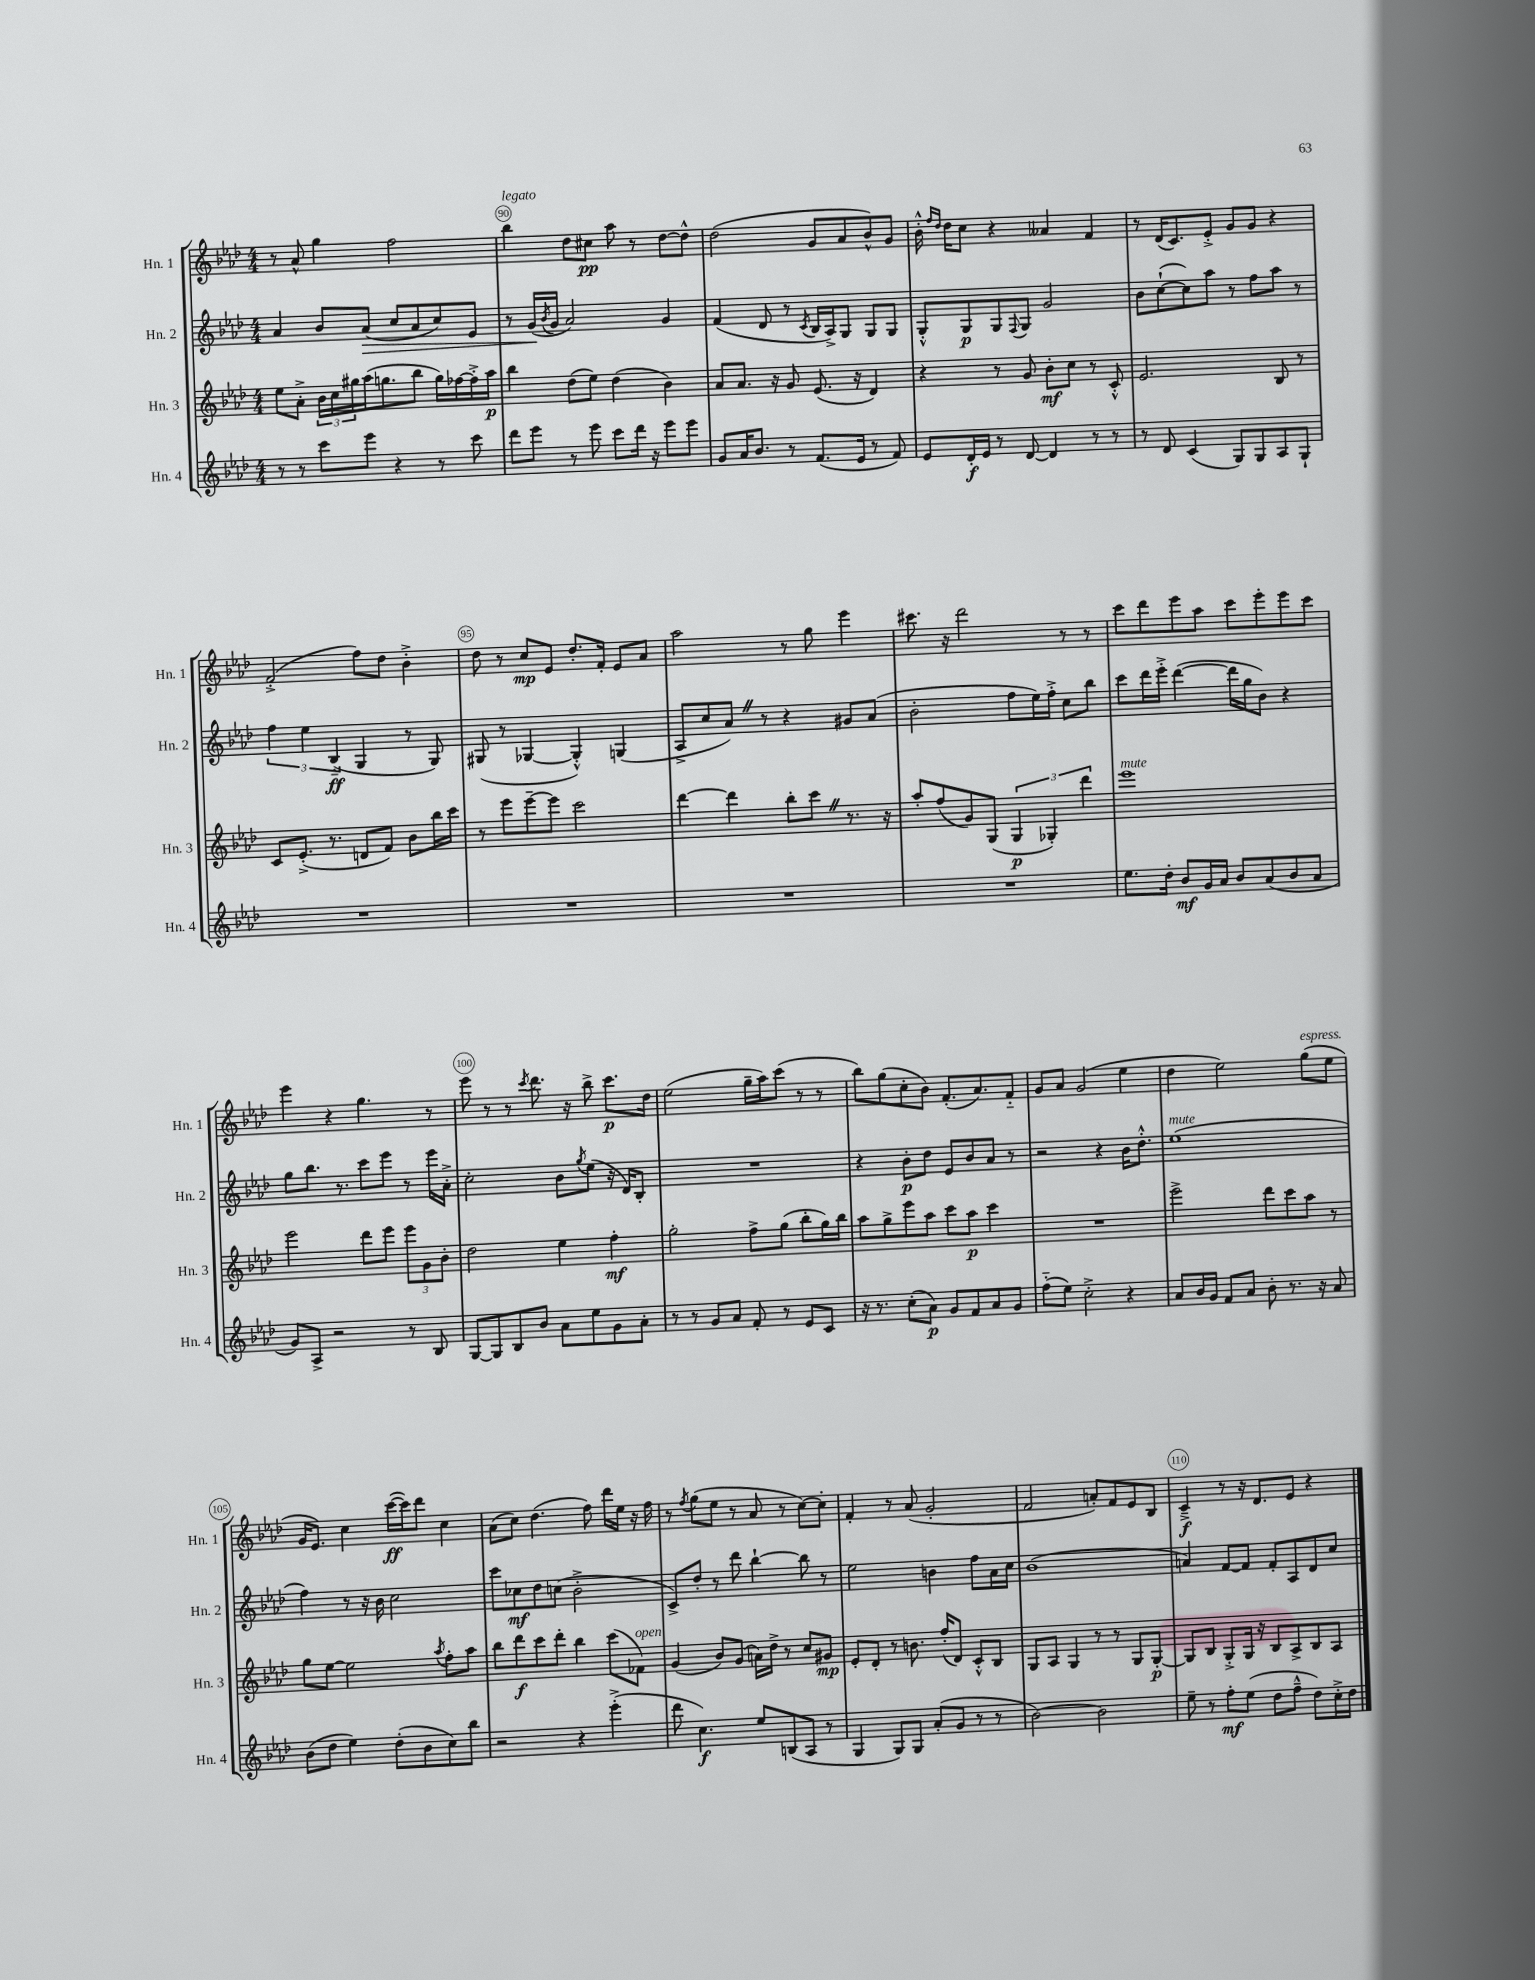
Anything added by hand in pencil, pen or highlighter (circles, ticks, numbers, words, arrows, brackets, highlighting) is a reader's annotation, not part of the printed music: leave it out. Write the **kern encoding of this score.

**kern	**kern	**kern	**kern
*staff4	*staff3	*staff2	*staff1
*clefG2	*clefG2	*clefG2	*clefG2
*k[b-e-a-d-]	*k[b-e-a-d-]	*k[b-e-a-d-]	*k[b-e-a-d-]
*M4/4	*M4/4	*M4/4	*M4/4
8r	8ee-	4a-	8r
8r	8a-'^	.	8a-^^
8ccc	24b-	8b-	4gg
.	24cc	.	.
.	24gg#	.	.
8eee-	(16aa-	(8a-	.
.	8.gg	.	.
4r	.	8cc	2ff
.	8bb-	8a-	.
8r	16gg)	8cc)	.
.	[16ff-	.	.
8ccc	16ff-'^]	8e-	.
.	16aa-	.	.
=	=	=	=
8ddd-	4bb-	8r	4bb-
8eee-	.	(16g	.
.	.	8qb-	.
.	.	16g	.
8r	(8dd-	2a-)	8dd-
8eee-	8ee-)	.	8cc#
8ccc	(4dd-	.	8aa-
16ddd-	.	.	8r
16r	.	.	.
8eee-	4b-)	4g	[8dd-
8eee-	.	.	8dd-^^]
=	=	=	=
8g	8a-	(4f	(2dd-
16a-	8.a-	.	.
8.b-	.	.	.
.	.	8d-	.
.	16r	.	.
8r	8g	8r	.
.	.	8qc	.
(8.f	(8.e-	16B-	8g
.	.	16A-^)	.
.	.	8G	8a-
16e-	16r	.	.
8r	4d-)	8G	8b-^^)
8f)	.	8G	8g
=	=	=	=
8e-	4r	8G'^^	16b-'^^
.	.	.	16qqff
.	.	.	16qqdd-
.	.	.	16dd-
16d-'	.	8G	8cc
16e-	.	.	.
8r	8r	8G	4r
.	.	8qqF	.
[8d-	8g	8G	.
4d-]	8b-'	2g	4a--
.	8cc	.	.
8r	8r	.	4f
8r	8c'^^	.	.
=	=	=	=
8r	2.e-	8b-	8r
8d-	.	([8cc`	(16d-
.	.	.	8.c)
(4c	.	8cc])	.
.	.	8aa-	8e-'^
8G)	.	8r	8g
8G	.	8ff	8g
8A-	8B-	8aa-	4r
8G`	8r	8r	.
=	=	=	=
1r	8c	6ff	(2f'^
.	(8.e-'^	.	.
.	.	6ee-	.
.	8.r	.	.
.	.	(6B-'~	.
.	8d	4G	8ff)
.	8f)	.	8dd-
.	8b-	8r	4b-'^
.	16bb-	8G)	.
.	16ccc	.	.
=	=	=	=
1r	8r	(8G#	8dd-
.	8eee-	8r	8r
.	[8eee-~	[4G-	8cc
.	8eee-]	.	8e-
.	2ccc	4G-'^^])	8.dd-'
.	.	.	16f'
.	.	(4G	8e-
.	.	.	8a-
=	=	=	=
1r	[4ddd-	8A-^	2aa-
.	.	8cc	.
.	4ddd-]	8a-)	.
.	.	8r	.
.	8bb-'	4r	8r
.	8ccc	.	8gg
.	8.r	8g#	4eee-
.	.	(8a-	.
.	16r	.	.
=	=	=	=
1r	8aa-'	2b-'	8.ccc#
.	(8ff	.	.
.	.	.	16r
.	8g)	.	2ddd-
.	(8G	.	.
.	6G	8ff	.
.	.	16ee-)	.
.	6G-')	.	.
.	.	16ff'^	.
.	.	8cc	8r
.	6ddd-	.	.
.	.	8bb-	8r
=	=	=	=
8.ee-	1eee-	8ccc	8ccc
.	.	16ddd-	8ddd-
16dd-'	.	16eee-'^	.
8b-	.	([4ddd-	8eee-
16g	.	.	8aa-
16a-	.	.	.
8b-	.	16ddd-]	8ccc
.	.	16gg	.
(8a-	.	8b-)	8eee-'
8b-	.	4r	8eee-
8a-	.	.	8ccc
=	=	=	=
8g)	2eee-	8gg	4eee-
8A-^	.	8.bb-	.
2r	.	.	4r
.	.	8.r	.
.	8ddd-	8ccc	4.gg
.	8eee-	8eee-	.
8r	12eee-	8r	.
.	12g	.	.
8B-	.	16eee-	8r
.	12b-'	.	.
.	.	16a-'^	.
=	=	=	=
[8G	2dd-	2cc'	8eee-
8G]	.	.	8r
8B-	.	.	8r
.	.	.	8qccc
8b-	.	.	8.ddd-
8a-	4ee-	8b-	.
.	.	.	16r
.	.	8qgg	.
8ee-	.	(8ee-	8bb-^
8g	4ff'	16r	8.ccc
.	.	16d-)	.
8a-'	.	8B-'	.
.	.	.	16dd-
=	=	=	=
8r	2gg'	1r	(2ee-
8r	.	.	.
8g	.	.	.
8a-	.	.	.
8f'	8ff^	.	16gg~
.	.	.	16aa-)
8r	(8gg	.	(8ccc
8e-	8bb-'	.	8r
8c	16gg)	.	8r
.	16bb-	.	.
=	=	=	=
16r	8aa-	4r	8bb-)
8.r	.	.	.
.	8gg^	.	(8gg
(8cc'	8eee-	8b-'	8cc'
8a-)	8aa-	8dd-	8b-)
8g	8ccc	8e-	(8.f'
8f	8aa-	8b-	.
.	.	.	8.a-)
8a-	4ccc	8a-	.
8g	.	8r	8f'~
=	=	=	=
(8ff'~	1r	2r	8g
8ee-)	.	.	8a-
2cc'^	.	.	(2g
.	.	4r	.
4r	.	16b-	4ee-
.	.	8.dd-'^^	.
=	=	=	=
8a-	2eee-^	(1ee-	4dd-
16b-	.	.	.
16g	.	.	.
8f	.	.	2ee-)
8a-	.	.	.
8b-'	8ddd-	.	.
8.r	8ccc	.	.
.	8aa-	.	(8gg
16r	.	.	.
8a-	8r	.	8ee-
=	=	=	=
(8b-	8gg	4ff)	16g
.	.	.	8.e-)
8dd-	[8ee-	.	.
4ee-)	2ee-]	8r	4cc
.	.	16r	.
.	.	16b-	.
(8dd-'	.	2cc	([16ccc
.	.	.	16ccc])
8b-	.	.	8ddd-
.	8qaa-	.	.
8cc)	8ff'	.	4cc
8bb-	8aa-	.	.
=	=	=	=
2r	8bb-	8ccc	(8a-
.	8ddd-	8cc-	8cc)
.	8ccc	8dd-	(4.dd-
.	8ddd-'	(8cc	.
4r	4bb-	2b-'^	.
.	.	.	8ff)
(4eee-'^	(8ccc	.	16ddd-
.	.	.	16ee-
.	8f-)	.	16r
.	.	.	16ff
=	=	=	=
8ddd-	(4g	8c^)	8r
.	.	.	8qff
4.cc)	.	8dd-'	(8gg
.	8b-)	8r	8ee-
.	(8g	8ddd-	8r
8ee-	16a)	[4bb-`	8a-
.	16dd-^	.	.
(8B	8r	.	8r
8A-	8cc	8bb-]	[8cc)
8r	8g#	8r	8cc']
=	=	=	=
4G	8e-'	2ee-	4f'
.	8d-'	.	.
8G)	8r	.	8r
8G	8.b	.	(8a-
(8a-'	.	4b	2g'
.	(16ff'	.	.
8g	8d-)	.	.
8r	8c'^^	8ff	.
8r	8B-	16a-	.
.	.	16cc	.
=	=	=	=
[2b-)	8G	(1b-	2f
.	8A-	.	.
.	4G	.	.
2b-]	8r	.	8a')
.	8r	.	8f
.	8G	.	8e-
.	[8G'	.	8B-
=	=	=	=
8ee-~	8G]	4a)	4c~^
8r	8B-	.	.
8ff'	8G'^	[8f	8r
(8ee-	16G	8f]	16r
.	16r	.	8.d-
8dd-	8B-	8f'	.
8ff~^^	8A-^	8A-	8e-
8dd-)	8B-	8d-	4r
16cc'^	8A-	8cc	.
16dd-	.	.	.
==	==	==	==
*-	*-	*-	*-
